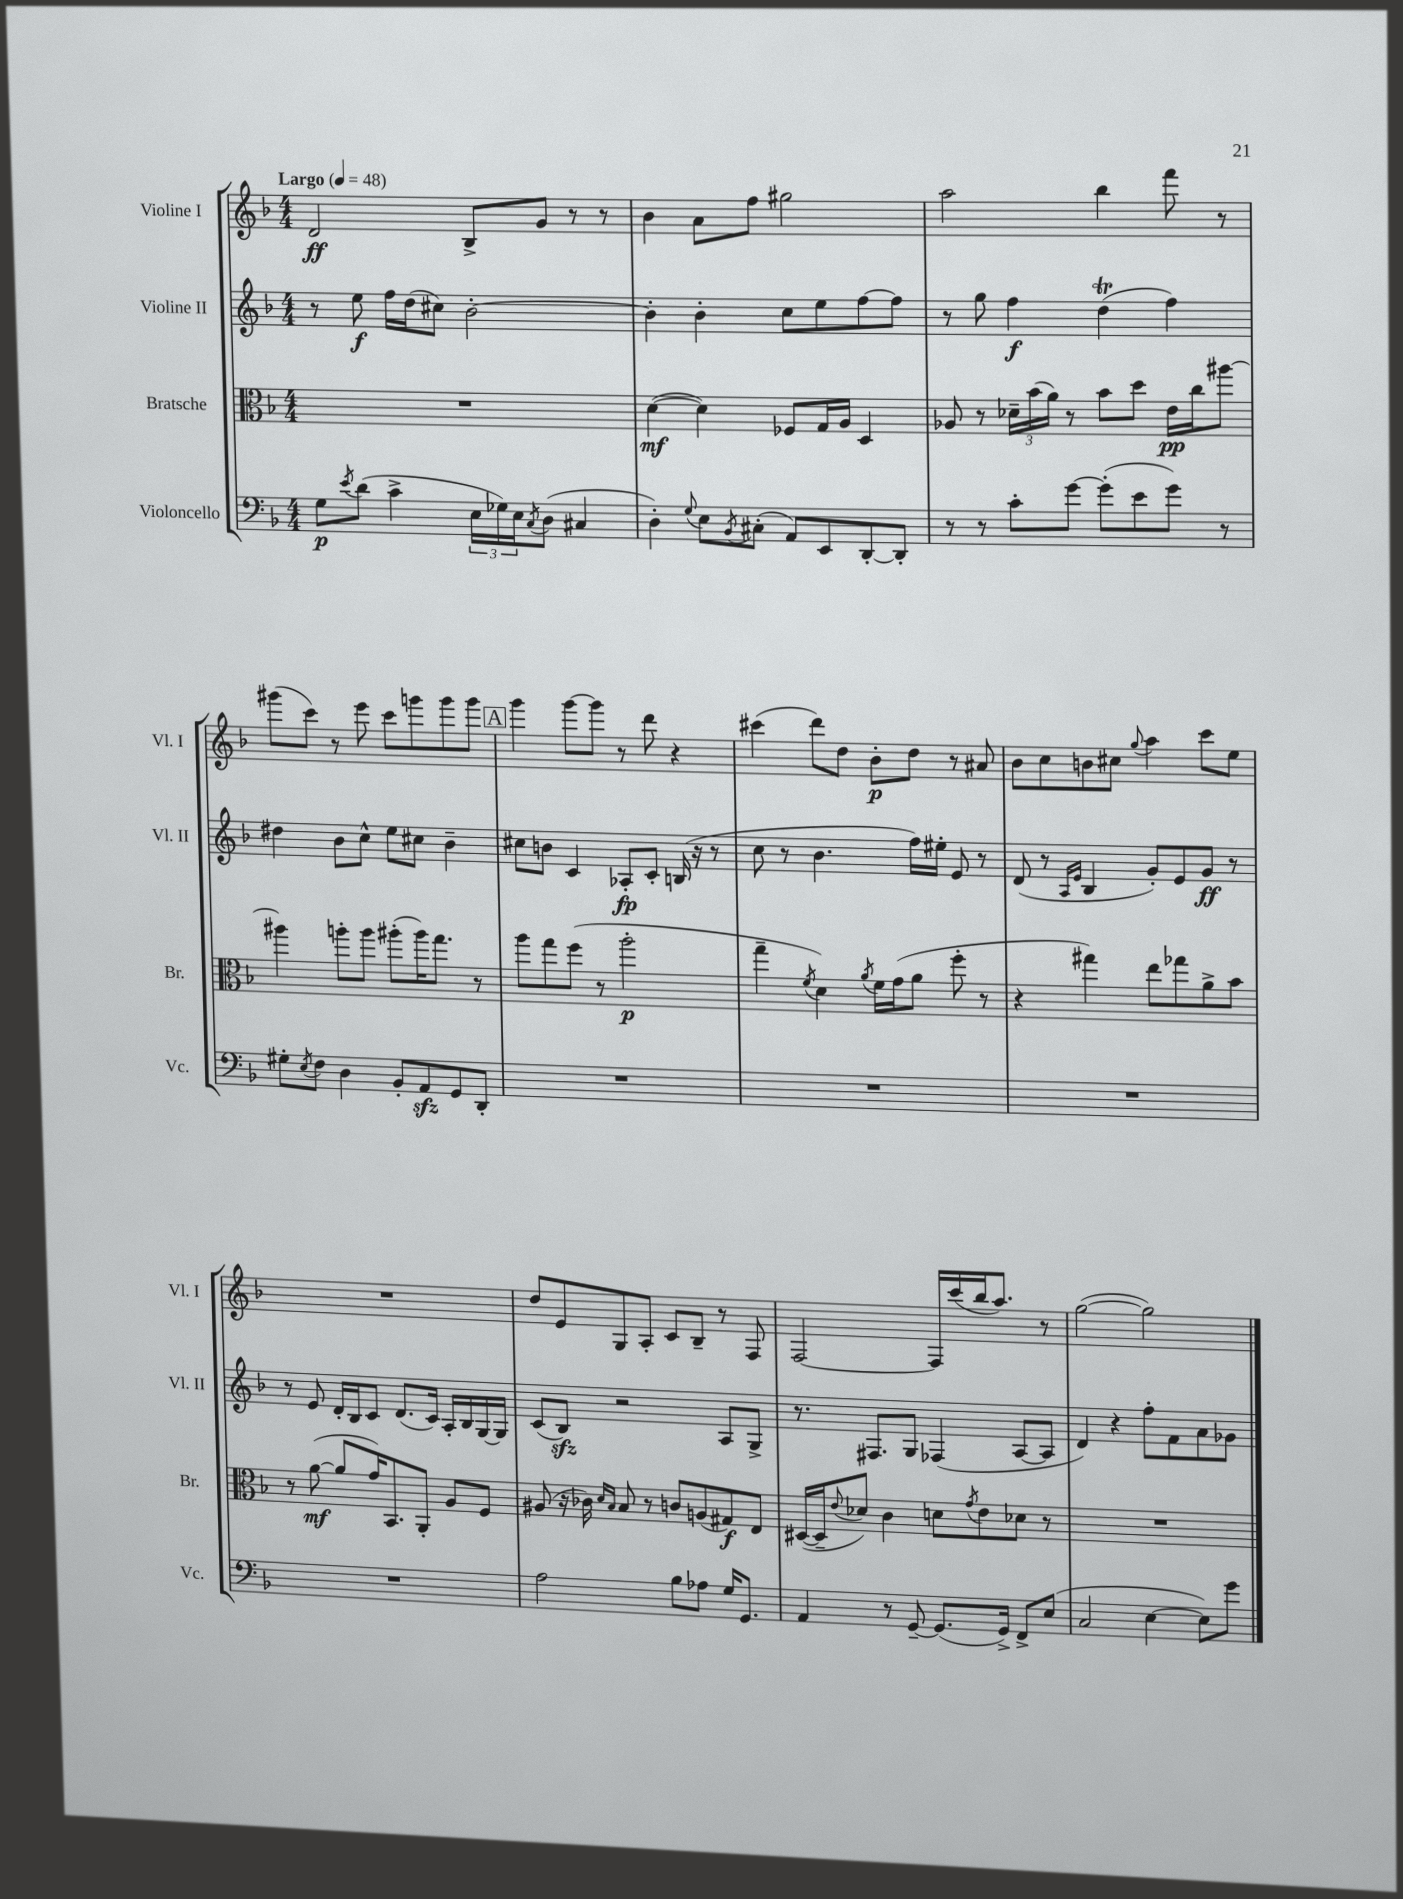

**kern	**dynam	**kern	**dynam	**kern	**dynam	**kern	**dynam
*part4	*part4	*part3	*part3	*part2	*part2	*part1	*part1
*staff4	*staff4	*staff3	*staff3	*staff2	*staff2	*staff1	*staff1
*I"Violoncello	*	*I"Bratsche	*	*I"Violine II	*	*I"Violine I	*
*I'Vc.	*	*I'Br.	*	*I'Vl. II	*	*I'Vl. I	*
*clefF4	*	*clefC3	*	*clefG2	*	*clefG2	*
*k[b-]	*	*k[b-]	*	*k[b-]	*	*k[b-]	*
*M4/4	*	*M4/4	*	*M4/4	*	*M4/4	*
*MM48	*	*MM48	*	*MM48	*	*MM48	*
=1	=1	=1	=1	=1	=1	=1	=1
!	!	!	!	!	!	!LO:TX:a:B:t=Largo	!
8G\L	p	1r	.	8r	.	2d/	ff
8qe/	.	.	.	.	.	.	.
(8d\J	.	.	.	8ee\	f	.	.
4c^\	.	.	.	16ff\LL	.	.	.
.	.	.	.	(16dd\J	.	.	.
.	.	.	.	8cc#X\J)	.	.	.
24E\LL	.	.	.	[2b-'\	.	8B-^/L	.
24G-X\)	.	.	.	.	.	.	.
24E\J	.	.	.	.	.	.	.
8qC/	.	.	.	.	.	.	.
(8D\J	.	.	.	.	.	8g/J	.
4C#X/	.	.	.	.	.	8r	.
.	.	.	.	.	.	8r	.
=2	=2	=2	=2	=2	=2	=2	=2
4D'\)	.	([4d\	mf	4b-'\]	.	4b-\	.
8qqG/	.	.	.	.	.	.	.
8E\L	.	4d\])	.	4b-'\	.	8a\L	.
8qBB-/	.	.	.	.	.	.	.
(8C#X'\J	.	.	.	.	.	8ff\J	.
8AA/L)	.	8F-X/L	.	8cc\L	.	2gg#X\	.
8EE/	.	16G/L	.	8ee\	.	.	.
.	.	16A/JJ	.	.	.	.	.
[8DD'/	.	4D/	.	[8ff\	.	.	.
8DD'/J]	.	.	.	8ff\J]	.	.	.
=3	=3	=3	=3	=3	=3	=3	=3
8r	.	8A-X/	.	8r	.	2aa\	.
8r	.	8r	.	8gg\	.	.	.
8c'\L	.	24d-X~\LL	.	4ff\	f	.	.
.	.	(24b-\	.	.	.	.	.
.	.	24a\JJ)	.	.	.	.	.
[8g\J	.	8r	.	.	.	.	.
(8g'\L]	.	8b-\L	.	(4ddT\	.	4bb-\	.
8e\	.	8dd\J	.	.	.	.	.
8g\J)	.	16e\LL	pp	4ff\)	.	8fff\	.
.	.	16cc\J	.	.	.	.	.
8r	.	[8aa#X\J	.	.	.	8r	.
!!LO:LB:g=z
=4	=4	=4	=4	=4	=4	=4	=4
8G#X'\L	.	4aa#X\]	.	4dd#X\	.	(8ggg#X\L	.
8qE/	.	.	.	.	.	.	.
8F\J	.	.	.	.	.	8ccc\J)	.
4D\	.	8aan'\L	.	8b-\L	.	8r	.
.	.	8aa\J	.	8cc^^\J	.	8eee\	.
8BB-'/L	.	(8aa#X'\L	.	8ee\L	.	8ccc\L	.
8AAzz/	.	16aa#\K)	.	8cc#X\J	.	8gggn\	.
.	.	8.gg\J	.	.	.	.	.
8GG/	.	.	.	4b-~\	.	8ggg\	.
8DD'/J	.	8r	.	.	.	8ggg\J	.
!!LO:REH:place=s1:t=A
=5	=5	=5	=5	=5	=5	=5	=5
1r	.	8aa\L	.	8cc#X\L	.	4ggg\	.
.	.	8gg\	.	8bn\J	.	.	.
.	.	(8ff\J	.	4c/	.	[8ggg\L	.
.	.	8r	.	.	.	8ggg\J]	.
.	.	2aa'\	p	8A-X'/L	fp	8r	.
.	.	.	.	8c'/J	.	8ddd\	.
.	.	.	.	(16Bn/	.	4r	.
.	.	.	.	16r	.	.	.
.	.	.	.	8r	.	.	.
=6	=6	=6	=6	=6	=6	=6	=6
1r	.	4gg~\	.	8cc\	.	(4ccc#X\	.
.	.	.	.	8r	.	.	.
.	.	8qf/	.	.	.	.	.
.	.	4d\)	.	4.b-\	.	8ddd\L)	.
.	.	.	.	.	.	8dd\J	.
.	.	8qa/	.	.	.	.	.
.	.	16f\LL	.	.	.	8b-'\L	p
.	.	(16g\J	.	.	.	.	.
.	.	8a\J	.	16ff\LL)	.	8dd\J	.
.	.	.	.	16ee#X'\JJ	.	.	.
.	.	8ff'\	.	8e/	.	8r	.
.	.	8r	.	8r	.	8a#X/	.
=7	=7	=7	=7	=7	=7	=7	=7
1r	.	4r	.	(8d/	.	8b-\L	.
.	.	.	.	8r	.	8cc\	.
.	.	.	.	16qqA/LL	.	.	.
.	.	.	.	16qqe/JJ	.	.	.
.	.	4gg#X\)	.	4B-/	.	8bn\	.
.	.	.	.	.	.	8cc#X\J	.
.	.	.	.	.	.	8qqgg/	.
.	.	8ee\L	.	8g'/L)	.	4aa\	.
.	.	8gg-X\	.	8e/	.	.	.
.	.	8a^\	.	8g/J	ff	8ccc\L	.
.	.	8b-\J	.	8r	.	8ee\J	.
!!LO:LB:g=z
=8	=8	=8	=8	=8	=8	=8	=8
1r	.	8r	.	8r	.	1r	.
.	.	([8a\	mf	8e/	.	.	.
.	.	8a/L]	.	16d'/LL	.	.	.
.	.	.	.	16B-/J	.	.	.
.	.	16g/K)	.	8c/J	.	.	.
.	.	8.BB-/	.	.	.	.	.
.	.	.	.	(8.d/L	.	.	.
.	.	8AA'/J	.	.	.	.	.
.	.	.	.	16c/Jk)	.	.	.
.	.	8A/L	.	16A'/LL	.	.	.
.	.	.	.	16B-/	.	.	.
.	.	8F/J	.	[16G/	.	.	.
.	.	.	.	16G/JJ]	.	.	.
=9	=9	=9	=9	=9	=9	=9	=9
2A\	.	(8A#X/	.	(8c/L	.	8dd/L	.
.	.	16r	.	8B-zz/J)	.	8e/	.
.	.	16c-X\)	.	.	.	.	.
.	.	16qqd/LL	.	.	.	.	.
.	.	16qqB-/JJ	.	.	.	.	.
.	.	8B-/	.	2r	.	8G/	.
.	.	8r	.	.	.	8A'/J	.
8B-\L	.	8cn/L	.	.	.	8c/L	.
8A-X\J	.	(8An/	.	.	.	8B-~/J	.
16G/KL	.	8G#X/)	f	8A/L	.	8r	.
8.GG/J	.	.	.	.	.	.	.
.	.	8E/J	.	8G^/J	.	8F/	.
=10	=10	=10	=10	=10	=10	=10	=10
4AA/	.	([16D#X/LL	.	8.r	.	[2F/	.
.	.	16D#~/J]	.	.	.	.	.
.	.	8qqe/	.	.	.	.	.
.	.	8d-X/J)	.	.	.	.	.
.	.	.	.	8.F#X/L	.	.	.
8r	.	4c\	.	.	.	.	.
[8GG~/	.	.	.	8G/J	.	.	.
(8.GG/L]	.	8dn\L	.	(4F-X/	.	16F/LL]	.
.	.	.	.	.	.	(16ccc/	.
.	.	8qg/	.	.	.	.	.
.	.	8e\	.	.	.	16bb-/J	.
16GG^/Jk)	.	.	.	.	.	8.aa/J)	.
8FF^/L	.	8d-X\J	.	[8A/L	.	.	.
(8E/J	.	8r	.	8A/J]	.	8r	.
=11	=11	=11	=11	=11	=11	=11	=11
2C/	.	1r	.	4d/)	.	([2gg\	.
.	.	.	.	4r	.	.	.
[4E\	.	.	.	8ff'\L	.	2gg\])	.
.	.	.	.	8f\	.	.	.
8E\L])	.	.	.	8a\	.	.	.
8g\J	.	.	.	8g-X\J	.	.	.
==	==	==	==	==	==	==	==
*-	*-	*-	*-	*-	*-	*-	*-
